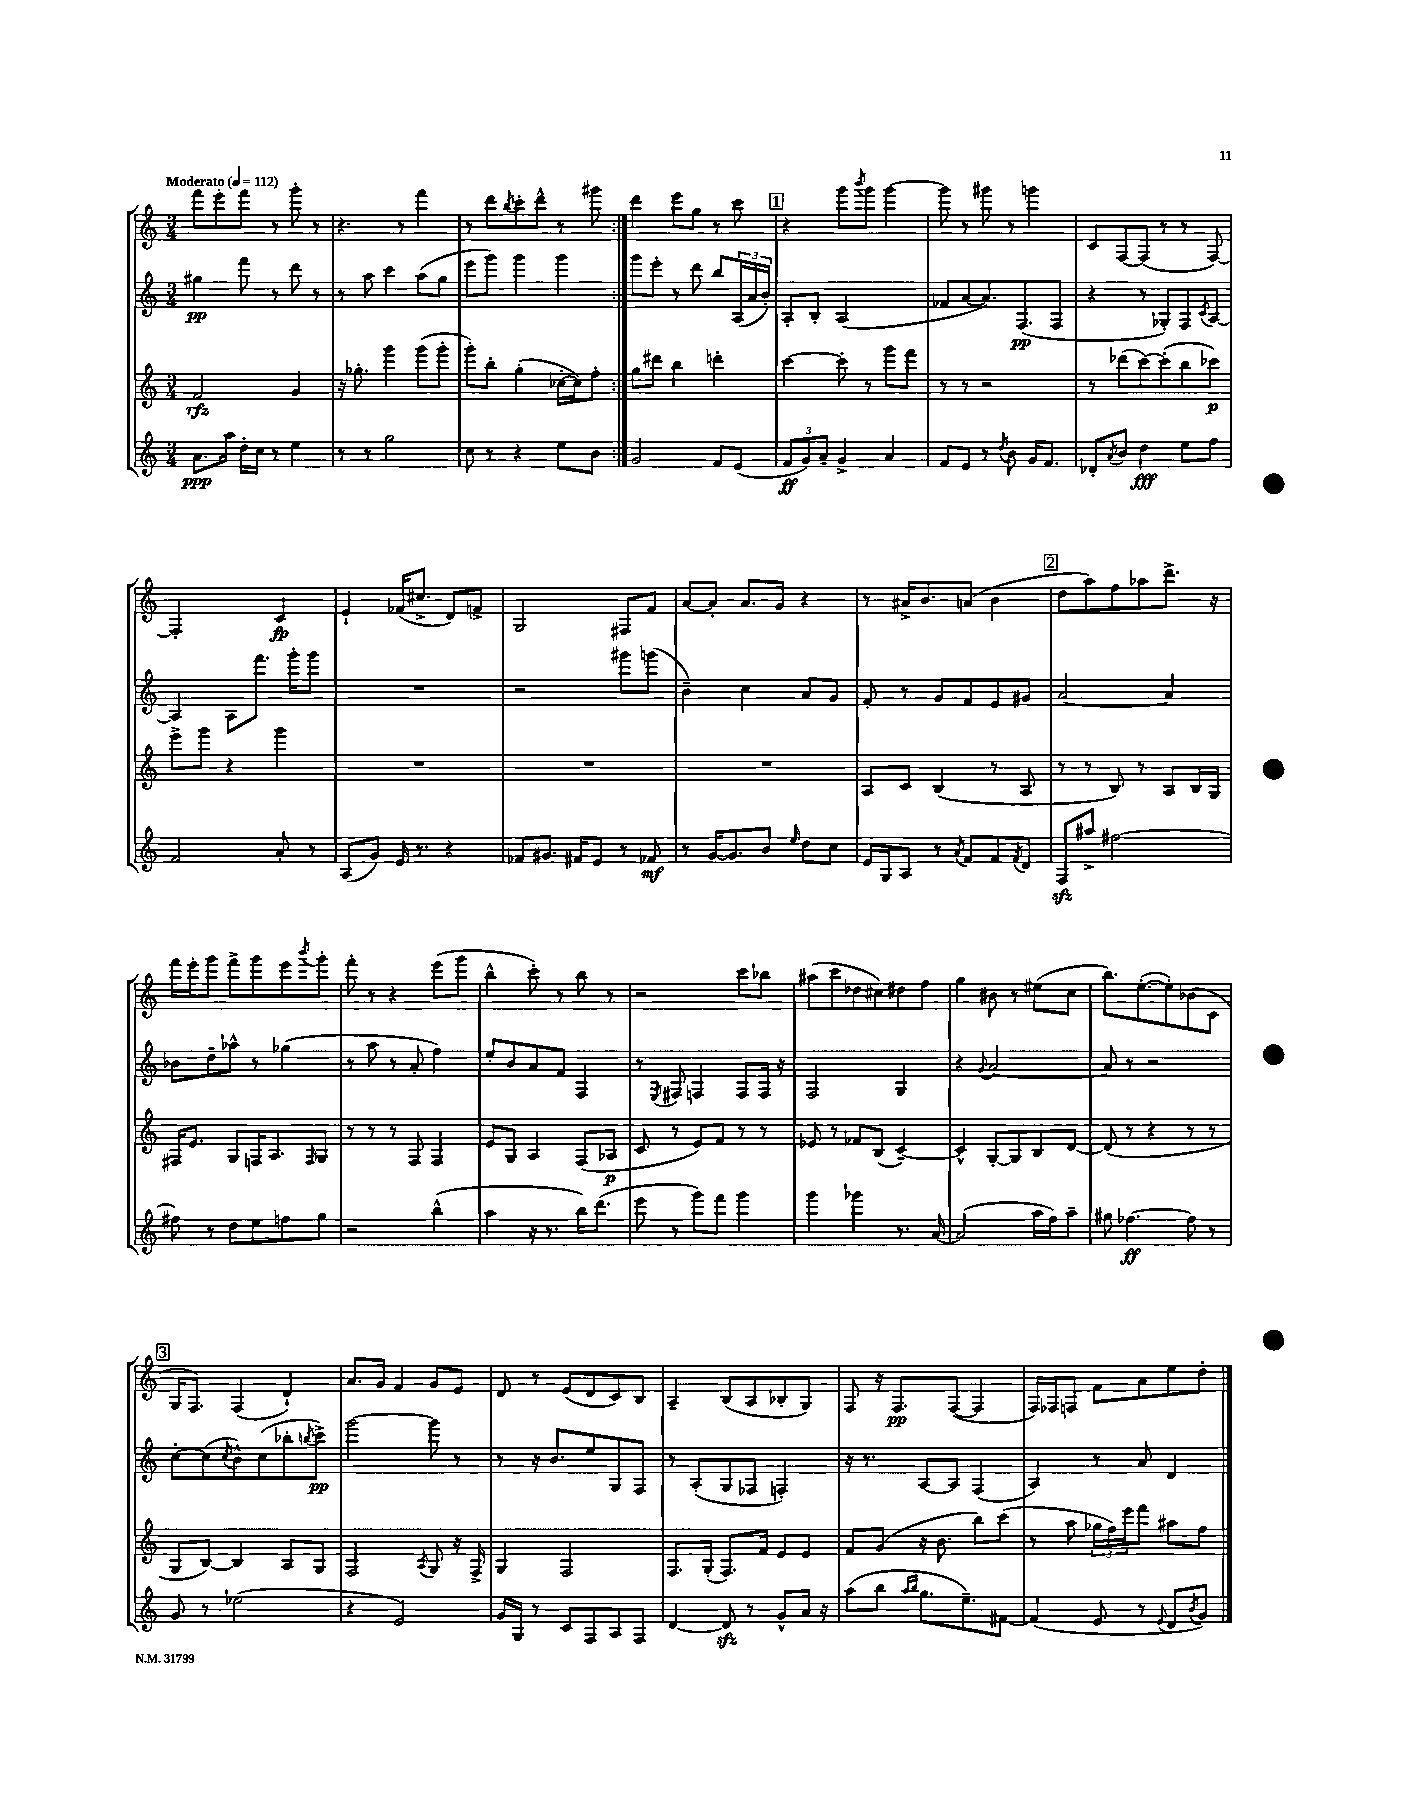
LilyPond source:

<<
\new StaffGroup <<
\new Staff = "s0" {
    \clef treble \key c \major \numericTimeSignature \time 3/4 \tempo "Moderato" 4 = 112
    \repeat volta 2 { f'''8 e'''8-. f'''8 r8 g'''8-. r8 |
    r4. r8 f'''4 |
    r8 d'''8 \acciaccatura { b''8 } c'''8-. d'''8-^ r8 gis'''8 | }
    d'''4 e'''8 g''8 r8 c'''8 |
    \mark \markup { \box "1" } r4 g'''8 \acciaccatura { b'''8 } g'''8 g'''4~ |
    g'''8 r8 gis'''8 r8 g'''4 |
    c'8 f8~ f8( r8 r8 f8~) |
    f2-. c'4\fp |
    e'4-! fes'16( cis''8.-> d'8) f'8-> |
    g2 fis8 f'8 |
    a'8~ a'8-. a'8. g'16 r4 |
    r8 ais'16-> b'8. a'8( b'4 |
    \mark \markup { \box "2" } d''8 a''8) f''8 aes''8 d'''8.-> r16 |
    f'''16 e'''16-. g'''8 f'''8-> g'''8 e'''8 \acciaccatura { b'''8 } g'''8-. |
    f'''8-. r8 r4 e'''8( g'''8 |
    b''4-^ c'''8-.) r8 b''8 r8 |
    r2 c'''8 bes''8 |
    ais''8( c'''8 des''8 cis''8) dis''8 f''8 |
    g''4 bis'8 r8 eis''8( c''8 |
    b''8.) e''8.~-.( e''8-.) bes'8( c'8 |
    \mark \markup { \box "3" } g16 f8.) f4( d'4-!) |
    a'8. g'16 f'4 g'8 e'8 |
    d'8 r8 e'8( d'8 c'8) b8 |
    a4-- b8( a8 bes8-. g8) |
    f8 r16 f8.\pp f8~( f4 |
    f16) fes16 f8 f'8 a'8 e''8 d''8-. \bar "|." |
}
\new Staff = "s1" {
    \clef treble \key c \major \numericTimeSignature \time 3/4
    \repeat volta 2 { gis''4\pp f'''8 r8 d'''8 r8 |
    r8 a''8 c'''4 a''8( g''8 |
    e'''8 g'''8) g'''4 g'''4 | }
    g'''8 e'''8-. r8 d'''8 b''8 \tuplet 3/2 { a16( a'16 b'16-.) } |
    \mark \markup { \box "1" } a8-. b8-. a2( |
    fes'8 a'8~ a'8.) f8.\pp( f8 |
    r4 r8 ges8-.) f8 \acciaccatura { c'8 } a8~ |
    a4 a8 f'''8. g'''16-. g'''8 |
    R2. |
    r2 gis'''8 g'''8( |
    b'4--) c''4 a'8 g'8 |
    f'8-. r8 g'8 f'8 e'8 gis'8 |
    \mark \markup { \box "2" } a'2~ a'4 |
    bes'8 d''8-- aes''8-^ r8 ges''4( |
    r8 a''8 r8 a'8-. f''4) |
    e''8-. b'8 a'8 f'8 f4 |
    r8 \acciaccatura { e8 } fis8 f4 f8 f16 r16 |
    f2 g4 |
    r4 \appoggiatura { g'8 } a'2~ |
    a'8 r8 r2 |
    \mark \markup { \box "3" } c''8~-. c''8( \acciaccatura { c''8 } b'8-^) c''8( bes''8-. \acciaccatura { b''8 } c'''8->\pp) |
    g'''2~ g'''8 r8 |
    r8 r16 b'8. e''8 g8 f8 |
    r8 a8-.( g8 fes8 f4-.) |
    r16 r8. a8~ a8 f4( |
    a4) r8 a'8 d'4 \bar "|." |
}
\new Staff = "s2" {
    \clef treble \key c \major \numericTimeSignature \time 3/4
    \repeat volta 2 { f'2\rfz g'4 |
    r16 ges''8.-. g'''4 g'''8( g'''8-. |
    g'''8-.) b''8-. g''4-.( ces''16~-. ces''16) f''8-. | }
    g''8 dis'''8 b''4 d'''4-. |
    \mark \markup { \box "1" } c'''4~ c'''8-. r8 g'''8 f'''8 |
    r8 r8 r2 |
    r8 des'''8( c'''8~) c'''8-.( b''8 ces'''8\p) |
    e'''8-> g'''8 r4 g'''4 |
    R2. |
    R2. |
    R2. |
    a8 c'8 b4( r8 a8 |
    \mark \markup { \box "2" } r8 r8 b8) r8 a8 b16 g16 |
    fis16 e'8. g8 f16 a8. \grace { f16 } g8 |
    r8 r8 r8 f8 f4 |
    e'8 g8 a4 f8( aes8\p |
    c'8 r8 e'8) f'8 r8 r8 |
    ees'8 r8 fes'8 b8( c'4~--) |
    c'4-^ g8~-. g8 b8 d'8~ |
    d'8( r8 r4 r8 r8 |
    \mark \markup { \box "3" } g8 b8~) b4 a8 g8 |
    f2 \acciaccatura { a8 } g8 r16 f16-> |
    g4 f2 |
    f8. g16-.( f8.) f'16 e'8 e'8 |
    f'8 g'8( r16 b'8. b''8) c'''8( |
    r8 a''8 \tuplet 3/2 { ges''16 f''16) e'''16 } f'''8 ais''8 f''8 \bar "|." |
}
\new Staff = "s3" {
    \clef treble \key c \major \numericTimeSignature \time 3/4
    \repeat volta 2 { a'8.\ppp a''16 d''16-. c''16 r8 e''4 |
    r8 r8 g''2 |
    c''8 r8 r4 e''8 b'8 | }
    g'2 f'8 e'8( |
    \mark \markup { \box "1" } \tuplet 3/2 { f'8\ff g'8) a'8-- } g'4-> a'4 |
    f'8 e'8 r8 \acciaccatura { d''8 } b'8 g'16 f'8. |
    des'8-. \acciaccatura { a'8 } b'8 d''4\fff e''8 f''8 |
    f'2 a'8-. r8 |
    a8( g'8) e'16 r8. r4 |
    fes'8 gis'8. fis'16 e'8 r8 fes'8\mf |
    r8 g'16~ g'8. b'8 \grace { e''16 } d''8 c''8 |
    e'16 g16 a8 r8 \acciaccatura { a'8 } f'8 f'8 \acciaccatura { f'8 } d'8 |
    \mark \markup { \box "2" } f8\sfz ais''8-> fis''2~ |
    fis''8 r8 d''8 e''8 f''8 g''8 |
    r2 b''4-^( |
    a''4 r16 r8. b''16) d'''8.( |
    e'''8 r8 g'''8) f'''8 g'''4 |
    g'''4 ges'''4 r8. a'16~ |
    a'2( a''16 f''16) a''8-- |
    gis''8 fes''4.~\ff fes''8 r8 |
    \mark \markup { \box "3" } g'8 r8 ees''2( |
    r4 e'2) |
    g'16 g16 r8 c'8 f8 a8 f8 |
    d'4~ d'8\sfz r8 g'8-^ a'16 r16 |
    a''8( b''8 \grace { a''16 b''16 } g''8. e''8.--) fis'8~ |
    fis'4( e'8 r8 \appoggiatura { e'8 } d'8 \acciaccatura { b'8 } g'8) \bar "|." |
}
>>
>>
\layout { \context { \Score \remove "Bar_number_engraver" } }
